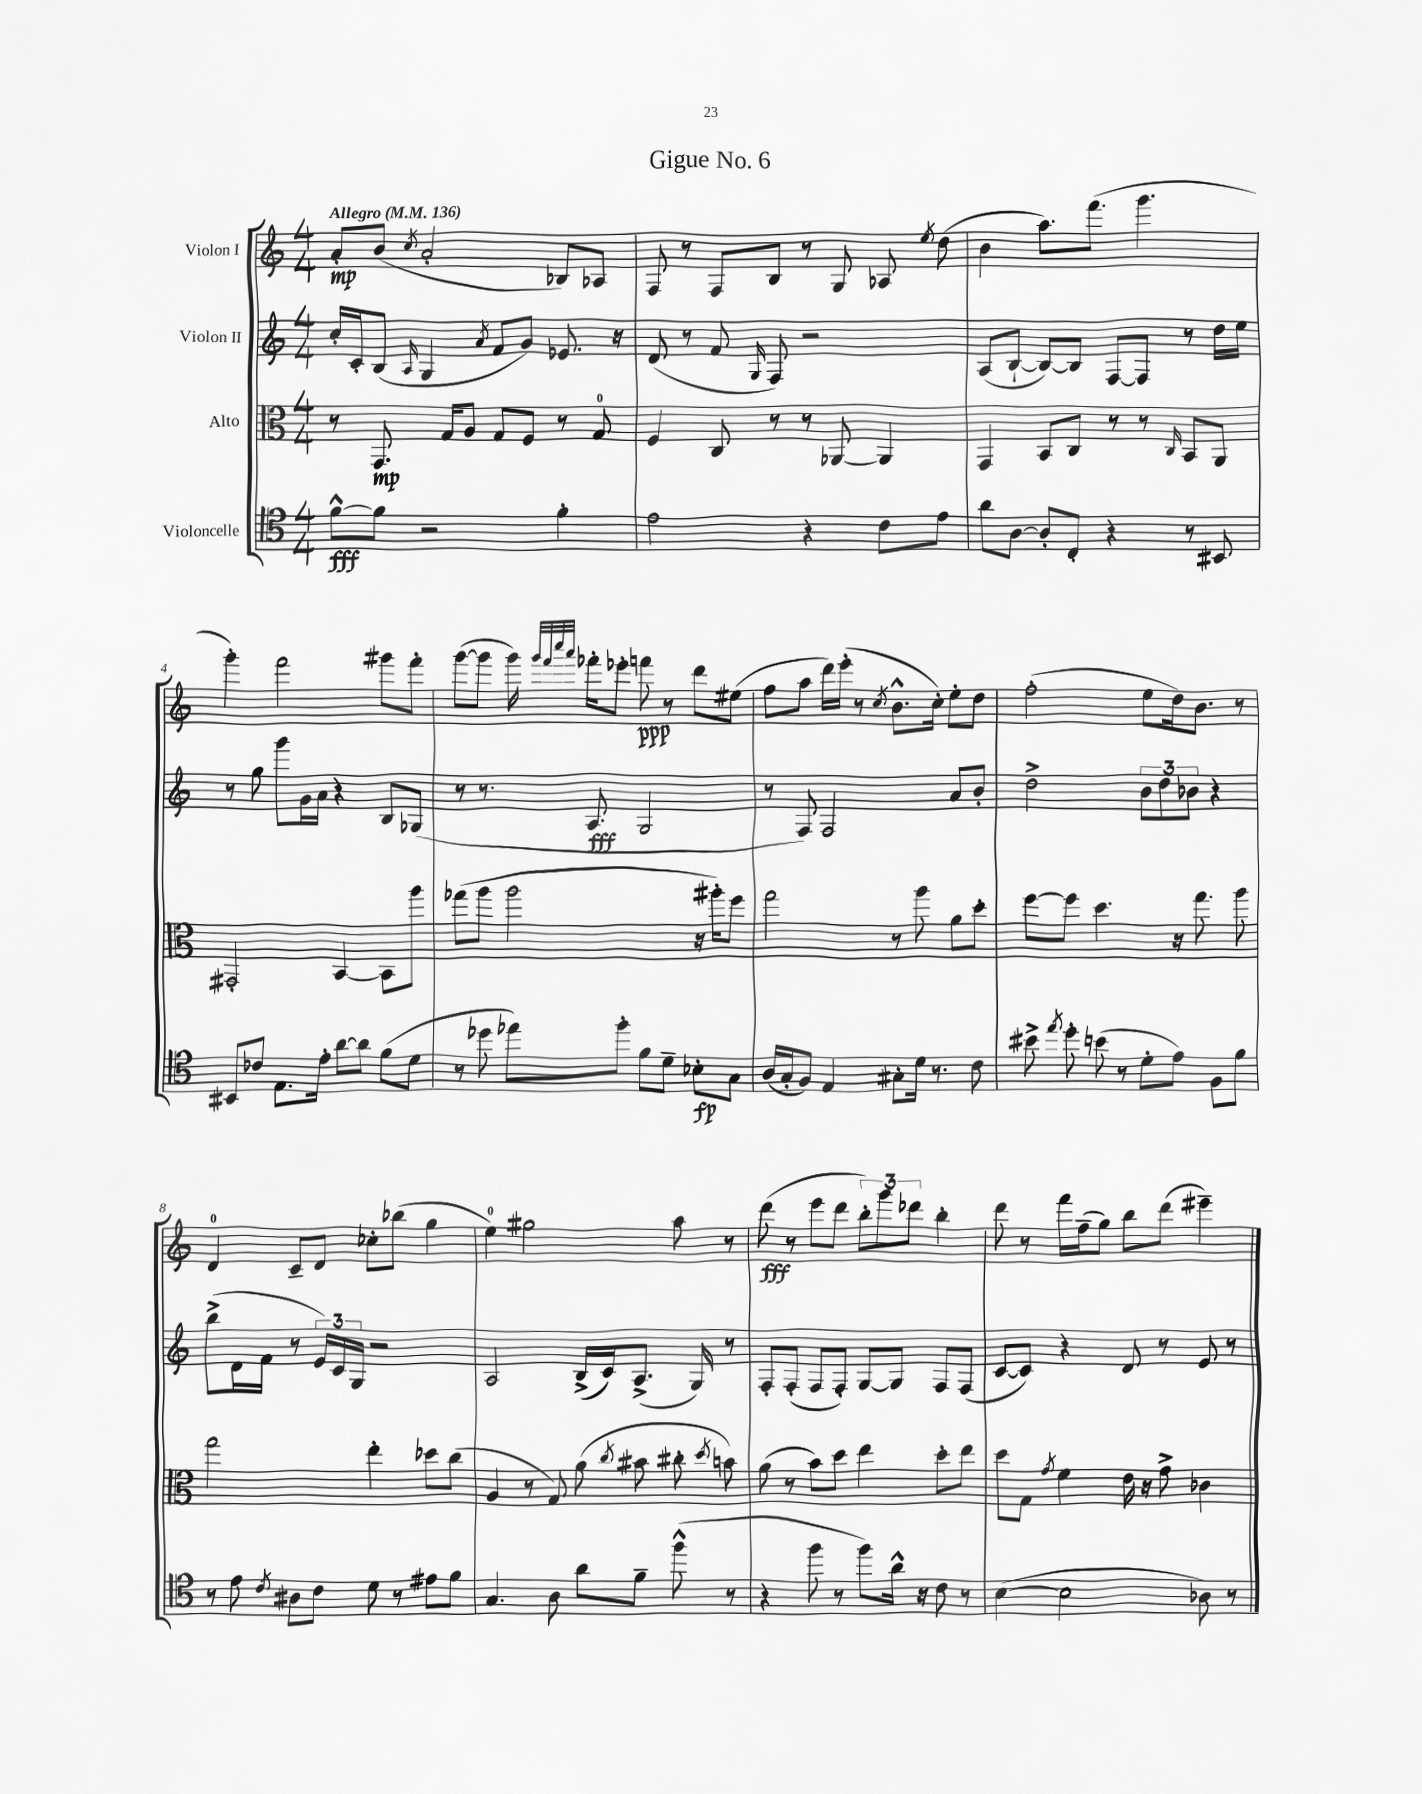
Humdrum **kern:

**kern	**dynam	**kern	**dynam	**kern	**dynam	**kern	**dynam
*part4	*part4	*part3	*part3	*part2	*part2	*part1	*part1
*staff4	*staff4	*staff3	*staff3	*staff2	*staff2	*staff1	*staff1
*I"Violoncelle	*	*I"Alto	*	*I"Violon II	*	*I"Violon I	*
*clefC4	*	*clefC3	*	*clefG2	*	*clefG2	*
*k[]	*	*k[]	*	*k[]	*	*k[]	*
*M4/4	*	*M4/4	*	*M4/4	*	*M4/4	*
*MM136	*	*MM136	*	*MM136	*	*MM136	*
=1	=1	=1	=1	=1	=1	=1	=1
!	!	!	!	!	!	!LO:TX:a:B:t=Allegro	!
[8f^^\L	fff	8r	.	16cc'/LL	.	8a'/L	mp
.	.	.	.	16c'/J	.	.	.
8f\J]	.	8.GG/	mp	(8B/J	.	(8b/J	.
.	.	.	.	16qqA/	.	8qcc/	.
2r	.	.	.	4G/	.	2a'/	.
.	.	16G/KL	.	.	.	.	.
.	.	8A/J	.	.	.	.	.
.	.	.	.	8qa/	.	.	.
.	.	8G/L	.	8f/L	.	.	.
.	.	8F/J	.	8g/J)	.	.	.
4f'\	.	8r	.	8.e-X/	.	8B-X/L)	.
.	.	8G/	.	.	.	8A-X/J	.
.	.	.	.	16r	.	.	.
=2	=2	=2	=2	=2	=2	=2	=2
2e\	.	4F/	.	(8d/	.	8F/	.
.	.	.	.	8r	.	8r	.
.	.	8C/	.	8f/	.	8F/L	.
.	.	.	.	16qqG/	.	.	.
.	.	8r	.	8F/)	.	8B/J	.
4r	.	8r	.	2r	.	8r	.
.	.	[8AA-X/	.	.	.	8G/	.
8c\L	.	4AA-/]	.	.	.	8A-X/	.
.	.	.	.	.	.	8qee/	.
8e\J	.	.	.	.	.	(8dd\	.
=3	=3	=3	=3	=3	=3	=3	=3
8a\L	.	4GG/	.	(8A/L	.	4b\	.
[8A\J	.	.	.	[8B`/J	.	.	.
8A'/L]	.	8BB/L	.	8B/L_)	.	8.aa\L)	.
8C'/J	.	8C/J	.	8B/J]	.	.	.
.	.	.	.	.	.	(8.fff\J	.
4r	.	8r	.	[8F/L	.	.	.
.	.	8r	.	8F/J]	.	4.ggg\	.
.	.	16qqC/	.	.	.	.	.
8r	.	8BB/L	.	8r	.	.	.
8BB#X/	.	8AA/J	.	16dd\LL	.	.	.
.	.	.	.	16ee\JJ	.	.	.
!!LO:LB:g=z
=4	=4	=4	=4	=4	=4	=4	=4
8BB#X/L	.	2GG#X'/	.	8r	.	4ggg'\)	.
8c-X/J	.	.	.	8gg\	.	.	.
8.E\L	.	.	.	8ggg\L	.	2fff\	.
.	.	.	.	16g\L	.	.	.
16e'\Jk	.	.	.	16a\JJ	.	.	.
[8a\L	.	[4BB/	.	4r	.	.	.
8a\J]	.	.	.	.	.	.	.
(8f\L	.	8BB\L]	.	8B/L	.	8ggg#X\L	.
8d\J	.	8aa\J	.	(8G-X/J	.	8fff'\J	.
=5	=5	=5	=5	=5	=5	=5	=5
8r	.	(8gg-X\L	.	8r	.	([8ggg\L	.
8dd-X\	.	8aa\J	.	8.r	.	8ggg\J]	.
8ee-X\L)	.	2aa\	.	.	.	16ggg\)	.
.	.	.	.	.	.	32qqggg/LLL	.
.	.	.	.	.	.	32qqfff/	.
.	.	.	.	.	.	32qqcccc/	.
.	.	.	.	.	.	32qqaaa/JJJ	.
.	.	.	.	8.A/	fff	16fff-X'\KL	.
8ff'\J	.	.	.	.	.	8eee-X'\J	.
8f\L	.	.	.	2G/	.	8fffn\	ppp
8d~\J	.	.	.	.	.	8r	.
8B-X'\L	fp	16r	.	.	.	8ddd\L	.
.	.	16aa#X'\KL)	.	.	.	.	.
8G\J	.	8ff\J	.	.	.	(8ee#X\J	.
=6	=6	=6	=6	=6	=6	=6	=6
(16A/LL	.	2gg\	.	8r	.	8ff\L	.
16G'/J	.	.	.	.	.	.	.
8F/J)	.	.	.	8F/)	.	8aa\J	.
4E/	.	.	.	2F/	.	16ddd\LL)	.
.	.	.	.	.	.	(16eee'\JJ	.
.	.	.	.	.	.	8r	.
.	.	.	.	.	.	8qcc/	.
8G#X'\L	.	8r	.	.	.	8.b^^\L	.
16d\Jk	.	8aa\	.	.	.	.	.
8.r	.	.	.	.	.	16cc'\Jk)	.
.	.	8a\L	.	8a/L	.	8ee'\L	.
8c\	.	8dd'\J	.	8b'/J	.	8dd\J	.
=7	=7	=7	=7	=7	=7	=7	=7
8b#X^\	.	[8ff\L	.	2dd^\	.	(2ff'\	.
8qee/	.	.	.	.	.	.	.
8dd'\	.	8ff\J]	.	.	.	.	.
(8bn\	.	4.dd\	.	.	.	.	.
8r	.	.	.	.	.	.	.
8d'\L	.	.	.	12b\L	.	8ee\L	.
.	.	.	.	12dd\	.	.	.
8e\J)	.	16r	.	.	.	16dd\k)	.
.	.	.	.	12b-X\J	.	.	.
.	.	8.gg\	.	.	.	8.b\J	.
8F\L	.	.	.	4r	.	.	.
8f\J	.	8aa\	.	.	.	8r	.
!!LO:LB:g=z
=8	=8	=8	=8	=8	=8	=8	=8
8r	.	2gg\	.	(8bb^\L	.	4d/	.
8e\	.	.	.	16d\L	.	.	.
.	.	.	.	16f\JJ	.	.	.
8qc/	.	.	.	.	.	.	.
8A#X\L	.	.	.	8r	.	8c~/L	.
8c\J	.	.	.	24e/LL)	.	8d/J	.
.	.	.	.	24c/	.	.	.
.	.	.	.	24G/JJ	.	.	.
8d\	.	4ee'\	.	2r	.	8cc-X'\L	.
8r	.	.	.	.	.	(8bb-X\J	.
8e#X\L	.	8dd-X\L	.	.	.	4gg\	.
8f\J	.	(8cc\J	.	.	.	.	.
=9	=9	=9	=9	=9	=9	=9	=9
4.G/	.	4A/	.	2A/	.	4ee\)	.
.	.	8r	.	.	.	2gg#X\	.
8A\	.	8G/)	.	.	.	.	.
8a\L	.	(8a\	.	(16B^/LL	.	.	.
.	.	.	.	16c/J)	.	.	.
.	.	8qcc/	.	.	.	.	.
8f~\J	.	8b#X\	.	(8.A^/J	.	.	.
(8ff^^\	.	8cc#X'\	.	.	.	8aa\	.
.	.	.	.	16G/)	.	.	.
.	.	8qdd/	.	.	.	.	.
8r	.	8bn\)	.	8r	.	8r	.
=10	=10	=10	=10	=10	=10	=10	=10
4r	.	(8a\	.	8F'/L	.	(8ddd\	fff
.	.	8r	.	(8F'/J	.	8r	.
8ff\	.	8b\L)	.	8F/L	.	8eee\L	.
8r	.	8dd\J	.	8F'/J)	.	8ddd\J	.
8ff\L)	.	4ee\	.	[8G/L	.	12bb'\L)	.
.	.	.	.	.	.	12ggg\	.
16a^^\Jk	.	.	.	8G/J]	.	.	.
.	.	.	.	.	.	12ddd-X\J	.
16r	.	.	.	.	.	.	.
8c\	.	8dd'\L	.	8F/L	.	4bb'\	.
8r	.	8ee\J	.	(8F/J	.	.	.
=11	=11	=11	=11	=11	=11	=11	=11
([4B\	.	8dd\L	.	[8c/L	.	8ddd\	.
.	.	8G\J	.	8c/J])	.	8r	.
.	.	8qg/	.	.	.	.	.
2B\]	.	4f\	.	4r	.	16fff\LL	.
.	.	.	.	.	.	(16ff~\J	.
.	.	.	.	.	.	8gg\J)	.
.	.	16e\	.	8d/	.	8bb\L	.
.	.	16r	.	.	.	.	.
.	.	8g^\	.	8r	.	(8ddd\J	.
8A-X\)	.	4c-X\	.	8e/	.	4eee#X~\)	.
8r	.	.	.	8r	.	.	.
==	==	==	==	==	==	==	==
*-	*-	*-	*-	*-	*-	*-	*-
